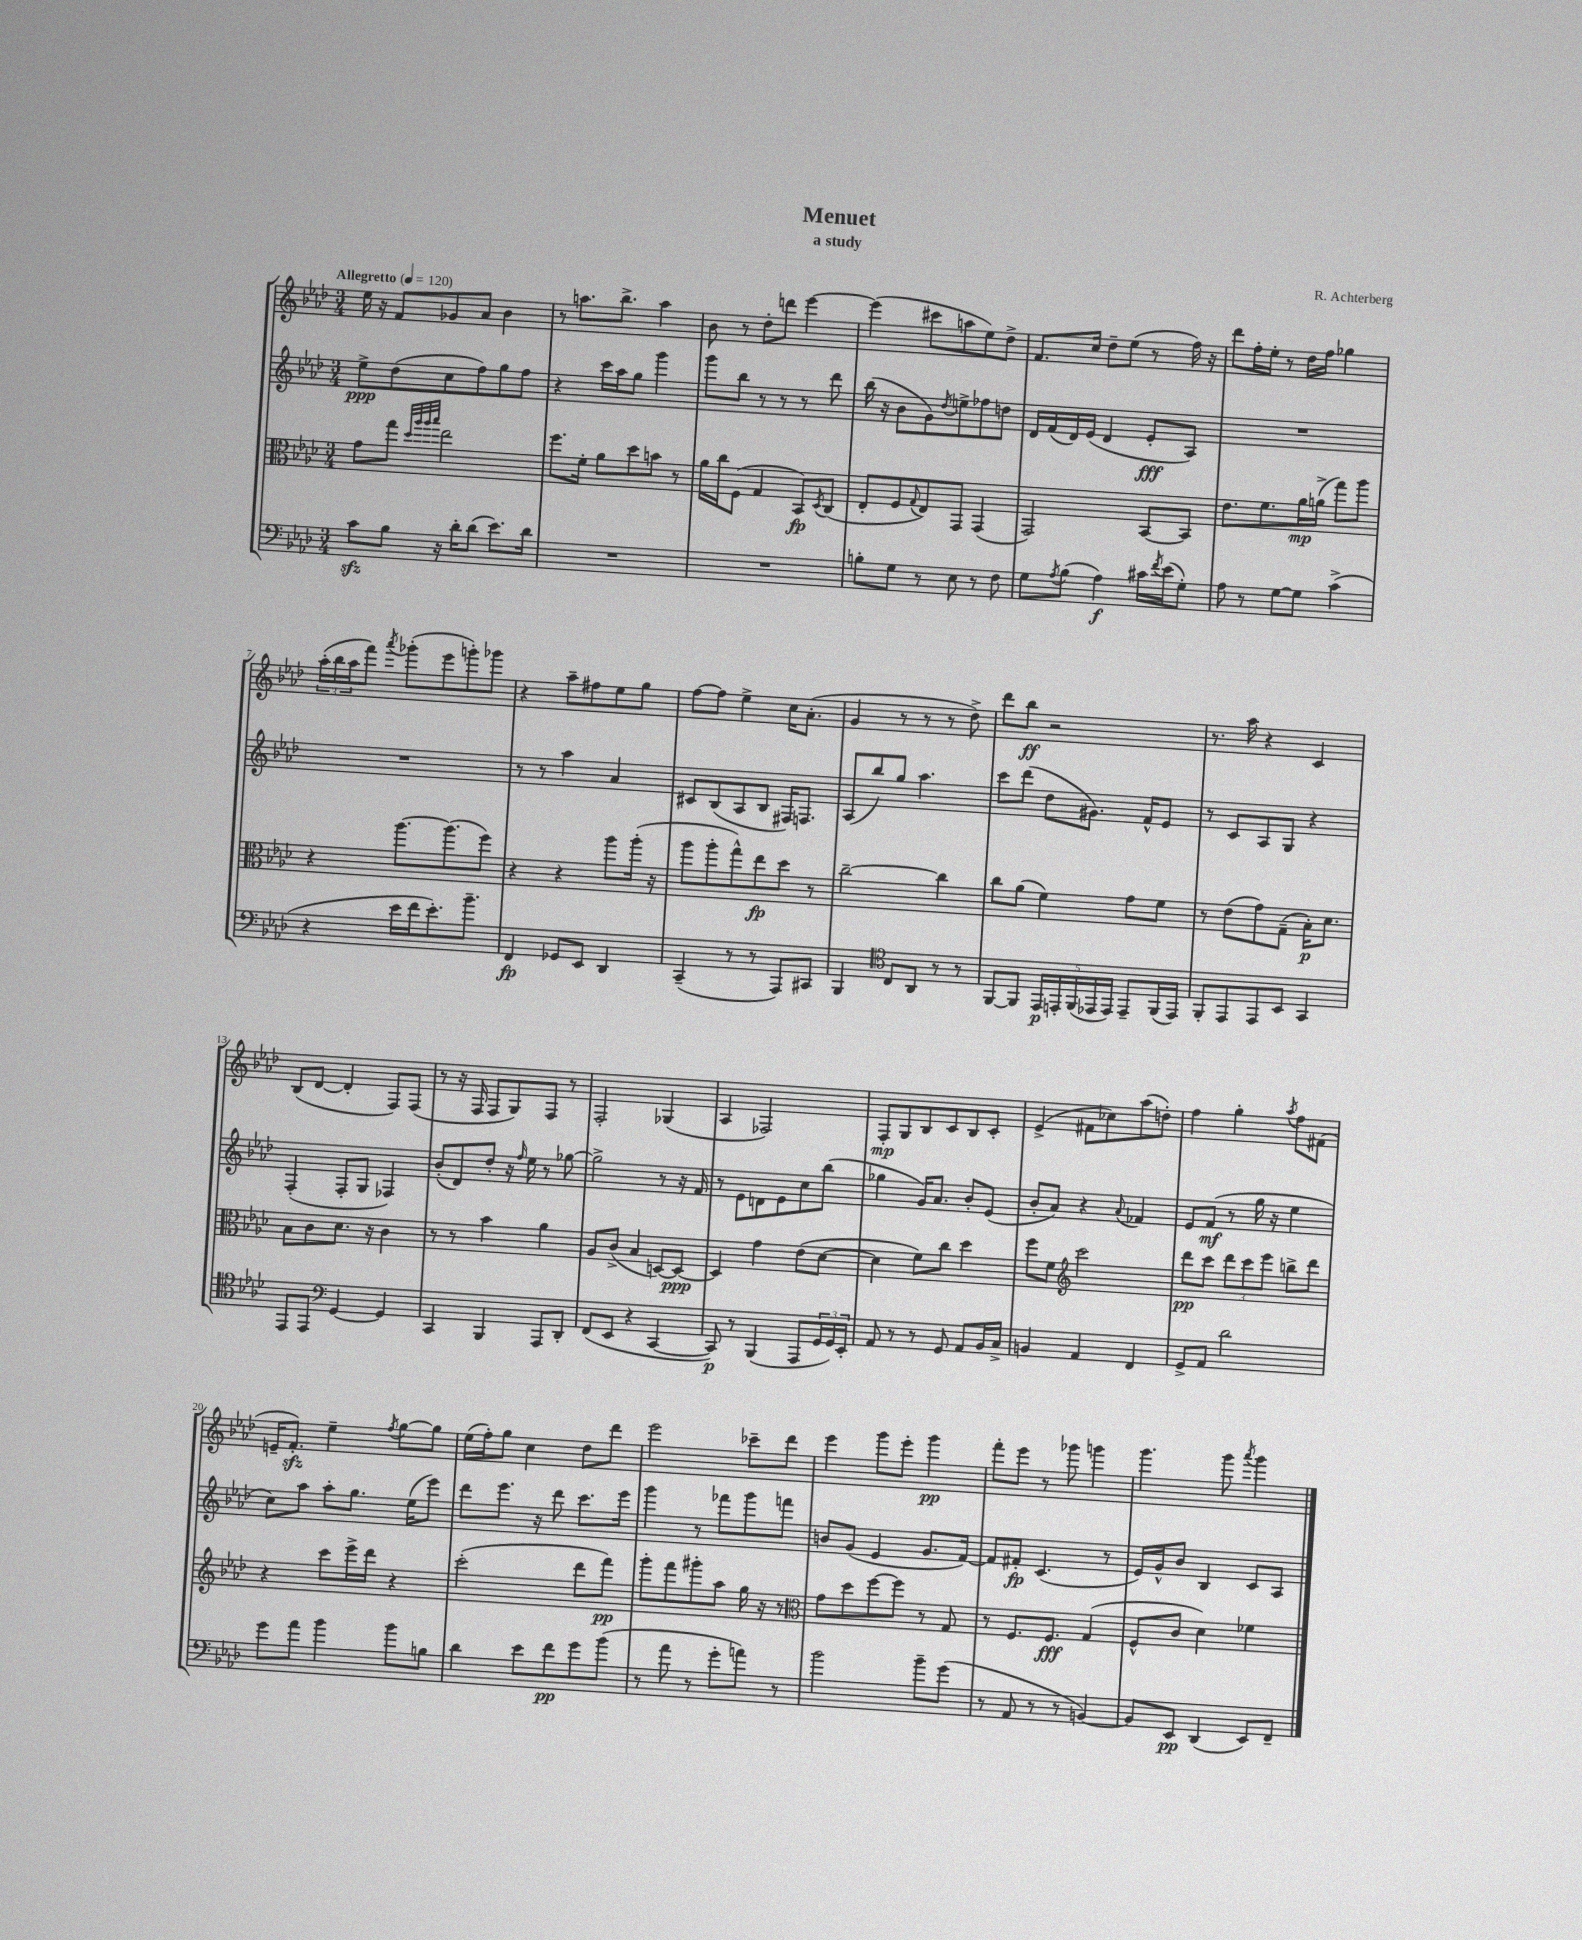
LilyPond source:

\header { title = "Menuet" composer = "R. Achterberg" subtitle = "a study" }
<<
\new StaffGroup <<
\new Staff = "s0" {
    \clef treble \key aes \major \numericTimeSignature \time 3/4 \tempo "Allegretto" 4 = 120
    ees''16 r16 f'8 ges'8 aes'8 bes'4 |
    r8 a''8. bes''8.-> a''4 |
    bes'8 r8 des''8-. d'''8 ees'''4~ |
    ees'''4( cis'''8 a''8 ees''8) des''8-> |
    f'8. c''16 des''8-- ees''8( r8 f''16) r16 |
    des'''8 f''16-. ees''16-. r8 des''16 f''16 ges''4 |
    \tuplet 3/2 { aes''16-.( bes''16 aes''16 } f'''8) \acciaccatura { aes'''8 } ges'''8-.( ees'''8 g'''8-.) ges'''8 |
    r4 aes''8-- fis''8 ees''8 g''8 |
    f''8~ f''8 ees''4-> c''16 aes'8.-.( |
    g'4 r8 r8 r8 des''8->) |
    des'''8 bes''8\ff r2 |
    r8. aes''16 r4 c'4 |
    bes8( des'8~ des'4-. f8) f8( |
    r8 r16 f16 f8 g8) f8 r8 |
    f2-. ges4( |
    aes4 fes2) |
    f8-.\mp g8 bes8 c'8 bes8 c'8-. |
    ees'4->( fis'8 ces''8) aes''8( d''8-.) |
    f''4 g''4-. \acciaccatura { aes''8 } f''8 fis'8( |
    e'16-- f'8.-.\sfz) ees''4-- \acciaccatura { f''8 } g''8~ g''8 |
    ees''16( f''16-.) g''8 c''4 des''8 des'''8 |
    ees'''2 ces'''8-- des'''8 |
    ees'''4 g'''8 ees'''8-. g'''4\pp |
    f'''8-. ees'''8 r8 ges'''8 g'''4 |
    g'''4. g'''8 \acciaccatura { aes'''8 } g'''4 \bar "|." |
}
\new Staff = "s1" {
    \clef treble \key aes \major \numericTimeSignature \time 3/4
    ees''8->\ppp des''8( c''8 f''8) g''8 f''8 |
    r4 c'''16 aes''16 g''8 g'''4 |
    g'''8 bes''8 r8 r8 r8 des'''8 |
    bes''16( r16 bes'8 g'8) \acciaccatura { des''8 } e''8-> fes''8 d''8 |
    des'16 f'16( des'16) ees'16( des'4 ees'8-.\fff aes8) |
    R2. |
    R2. |
    r8 r8 aes''4 aes'4 |
    cis'8 bes8( aes8 bes8 fis16) f8. |
    aes8( bes''8) g''8 aes''4. |
    c'''8 des'''8( des''8 gis'8.) f'16-^ ees'8 |
    r8 c'8 aes8 g8 r4 |
    f4-.( f8-. g8 fes4) |
    bes'8-.( des'8) des''8-. r16 \grace { f''16 } ees''16 r8 ges''8~ |
    ges''2-> r8 r16 f'16 |
    r8 ees'8 d'8 ees'8 c''8 bes''8( |
    ges''4 g'16) aes'8. bes'8-. ees'8( |
    bes'8-. aes'8) r4 \appoggiatura { aes'8 } fes'4 |
    ees'8 f'8\mf( r8 g''16 r16 ees''4 |
    c''8) aes''8 aes''8-. g''8. ees''16( ees'''8) |
    des'''8 ees'''8. r16 des'''8 c'''8. ees'''16 |
    g'''4 r8 fes'''8 g'''8 f'''8 |
    b'8 g'8( ees'4 g'8. f'16~) |
    f'8 fis'8-.\fp c'4.( r8 |
    ees'16) g'16-^ bes'8 bes4 c'8 aes8 \bar "|." |
}
\new Staff = "s2" {
    \clef alto \key aes \major \numericTimeSignature \time 3/4
    g'8 g''8 \grace { des''32 aes''32 aes''32 bes''32 } ees''2 |
    f''8. f'16-. aes'8 des''8 b'8 r8 |
    aes'16 c''16 f8( g4 bes,8\fp) \acciaccatura { des8 } c8( |
    ees8-. f8 \appoggiatura { g8 } ees8) g,8 g,4( |
    g,2) bes,8~ bes,8 |
    ees'8. f'8. aes'16\mp a'16->( g''8) aes''8 |
    r4 aes''8.~ aes''8.( f''8) |
    r4 r4 aes''8 aes''16-.( r16 |
    aes''8 aes''8-. g''8-^) ees''8\fp des''8 r8 |
    c''2~-- c''4 |
    c''8 aes'8( f'4) g'8 f'8 |
    r8 ees'8( g'8) g8--( bes16-.\p) des'8. |
    bes8 c'8 des'8. r16 c'4 |
    r8 r8 bes'4 aes'4 |
    aes8 c'8->( bes4 d8~) d8~\ppp |
    d4 g'4 ees'8( des'8~ |
    des'4 f'8) c''8 des''4 |
    f''8 f'8 \clef treble c'''2 |
    des'''8\pp c'''8 \tuplet 3/2 { des'''8 c'''8 ees'''8 } b''8-> des'''8 |
    r4 c'''8 ees'''16-> des'''16 r4 |
    c'''2-.( des'''8 f'''8\pp) |
    g'''8-. f'''8 gis'''8-. aes''8 g''16 r16 r8 |
    \clef alto g'8 des''8 f''8~ f''8 r8 g8 |
    r8 f8. f8.\fff g4( |
    f8-^ c'8 des'4) fes'4 \bar "|." |
}
\new Staff = "s3" {
    \clef bass \key aes \major \numericTimeSignature \time 3/4
    c'8\sfz bes8 r16 des'16-. des'8( ees'8.) des'16 |
    R2. |
    R2. |
    b8-. g8 r8 ees8 r8 f8 |
    g8 \acciaccatura { aes8 } bes8( aes4\f) cis'16 \acciaccatura { f'8 } ees'16( g8-.) |
    aes8 r8 g8~ g8 c'4->( |
    r4 ees'16 f'16 ees'8.-.) bes'8.-- |
    f,4\fp ges,8 ees,8 des,4 |
    c,4--( r8 r8 aes,,8) cis,8 |
    bes,,4 \clef tenor c8 aes,8 r8 r8 |
    f,8~ f,8 \tuplet 5/4 { ees,16\p e,16-. f,16( ees,16 ees,16) } ees,8-- f,16( ees,16) |
    f,8-. ees,8 ees,8 bes,8 g,4 |
    ees,8 ees,8 \clef bass g,4~ g,4 |
    c,4 bes,,4 aes,,8 des,8-. |
    f,8( ees,8 r4 c,4~ |
    c,8\p) r8 bes,,4( aes,,8 \tuplet 3/2 { g,16 g,16) ees,16-. } |
    aes,8 r8 r8 g,8 aes,8 bes,16 c16-> |
    b,4 aes,4 f,4 |
    g,8-> aes,8 des'2 |
    g'8 aes'8 bes'4 bes'8 b8 |
    des'4 ees'8 f'8\pp g'8 bes'8( |
    r8 aes'8 r8 g'8-. a'8) r8 |
    bes'2 bes'8-- g'8( |
    r8 aes,8 r8 r8 b,4~) |
    b,8 ees,8\pp des,4( ees,8) f,8-- \bar "|." |
}
>>
>>
